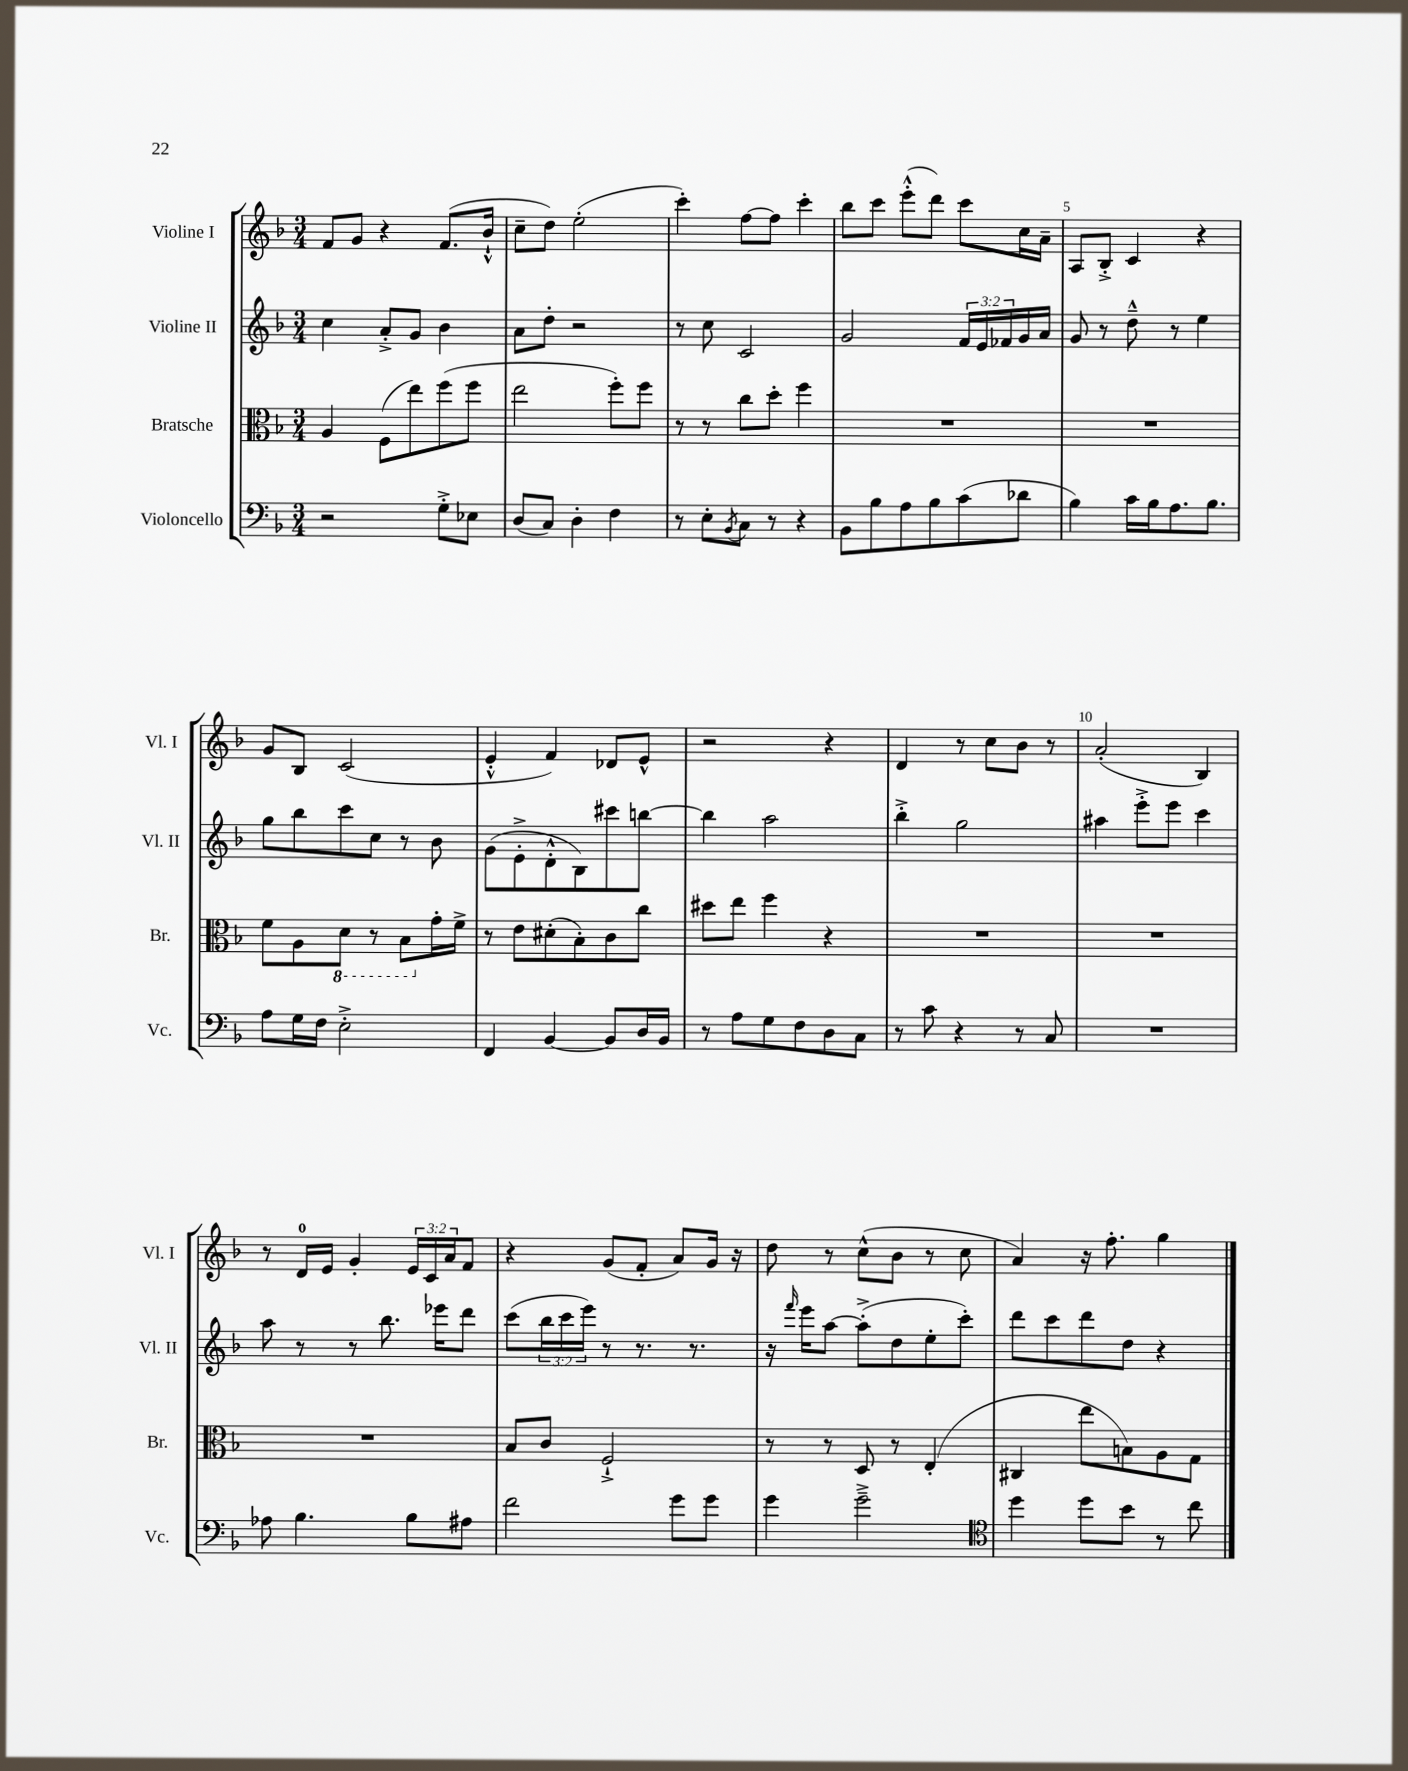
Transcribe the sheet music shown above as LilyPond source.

<<
\new StaffGroup <<
\new Staff = "s0" \with { instrumentName = "Violine I" shortInstrumentName = "Vl. I" } {
    \clef treble \key f \major \numericTimeSignature \time 3/4 \override Staff.TupletNumber.text = #tuplet-number::calc-fraction-text
    f'8 g'8 r4 f'8.( bes'16-!-^ |
    c''8-- d''8) e''2-.( |
    c'''4-.) f''8~ f''8 c'''4-. |
    bes''8 c'''8 e'''8-.-^( d'''8) c'''8 c''16 a'16-- |
    a8 bes8-.-> c'4 r4 |
    g'8 bes8 c'2( |
    e'4-.-^ f'4) des'8 e'8-^ |
    r2 r4 |
    d'4 r8 c''8 bes'8 r8 |
    a'2-.( bes4) |
    r8 d'16-0 e'16 g'4-. \tuplet 3/2 { e'16 c'16 a'16 } f'8 |
    r4 g'8( f'8-. a'8) g'16 r16 |
    d''8 r8 c''8-^( bes'8 r8 c''8 |
    a'4) r16 f''8.-. g''4 \bar "|." |
}
\new Staff = "s1" \with { instrumentName = "Violine II" shortInstrumentName = "Vl. II" } {
    \clef treble \key f \major \numericTimeSignature \time 3/4 \override Staff.TupletNumber.text = #tuplet-number::calc-fraction-text
    c''4 a'8-.-> g'8 bes'4 |
    a'8 d''8-. r2 |
    r8 c''8 c'2 |
    g'2 \tuplet 3/2 { f'16 e'16 fes'16 } g'16 a'16 |
    g'8 r8 d''8---^ r8 e''4 |
    g''8 bes''8 c'''8 c''8 r8 bes'8 |
    g'8( e'8-.-> d'8-.-^ bes8) cis'''8 b''8~ |
    b''4 a''2 |
    bes''4-.-> g''2 |
    ais''4 e'''8-.-> e'''8 c'''4 |
    a''8 r8 r8 bes''8. ees'''16 d'''8 |
    c'''8( \tuplet 3/2 { bes''16 c'''16 e'''16) } r8 r8. r8. |
    r16 \grace { f'''16 } e'''16 a''8~ a''8-.->( d''8 e''8-. c'''8-.) |
    d'''8 c'''8 d'''8 d''8 r4 \bar "|." |
}
\new Staff = "s2" \with { instrumentName = "Bratsche" shortInstrumentName = "Br." } {
    \clef alto \key f \major \numericTimeSignature \time 3/4
    a4 f8( e''8) f''8( f''8 |
    e''2 f''8-.) f''8 |
    r8 r8 c''8 d''8-. f''4 |
    R2. |
    R2. |
    f'8 a8 \ottava #-1 d8 r8 bes,8 \ottava #0 g'16-. f'16-> |
    r8 e'8 dis'8-.( bes8-.) c'8 c''8 |
    dis''8 e''8 f''4 r4 |
    R2. |
    R2. |
    R2. |
    bes8 c'8 f2-!-> |
    r8 r8 d8 r8 e4-.( |
    cis4 e''8 b8) a8 g8 \bar "|." |
}
\new Staff = "s3" \with { instrumentName = "Violoncello" shortInstrumentName = "Vc." } {
    \clef bass \key f \major \numericTimeSignature \time 3/4
    r2 g8-.-> ees8 |
    d8( c8) d4-. f4 |
    r8 e8-. \acciaccatura { bes,8 } c8 r8 r4 |
    bes,8 bes8 a8 bes8 c'8( des'8 |
    bes4) c'16 bes16 a8. bes8. |
    a8 g16 f16 e2-.-> |
    f,4 bes,4~ bes,8 d16 bes,16 |
    r8 a8 g8 f8 d8 c8 |
    r8 c'8 r4 r8 c8 |
    R2. |
    aes8 bes4. bes8 ais8 |
    f'2 g'8 g'8 |
    g'4 g'2---> |
    \clef tenor d''4 d''8 bes'8 r8 c''8 \bar "|." |
}
>>
>>
\layout { \context { \Score \override BarNumber.break-visibility = ##(#f #t #t) barNumberVisibility = #(every-nth-bar-number-visible 5) } }
